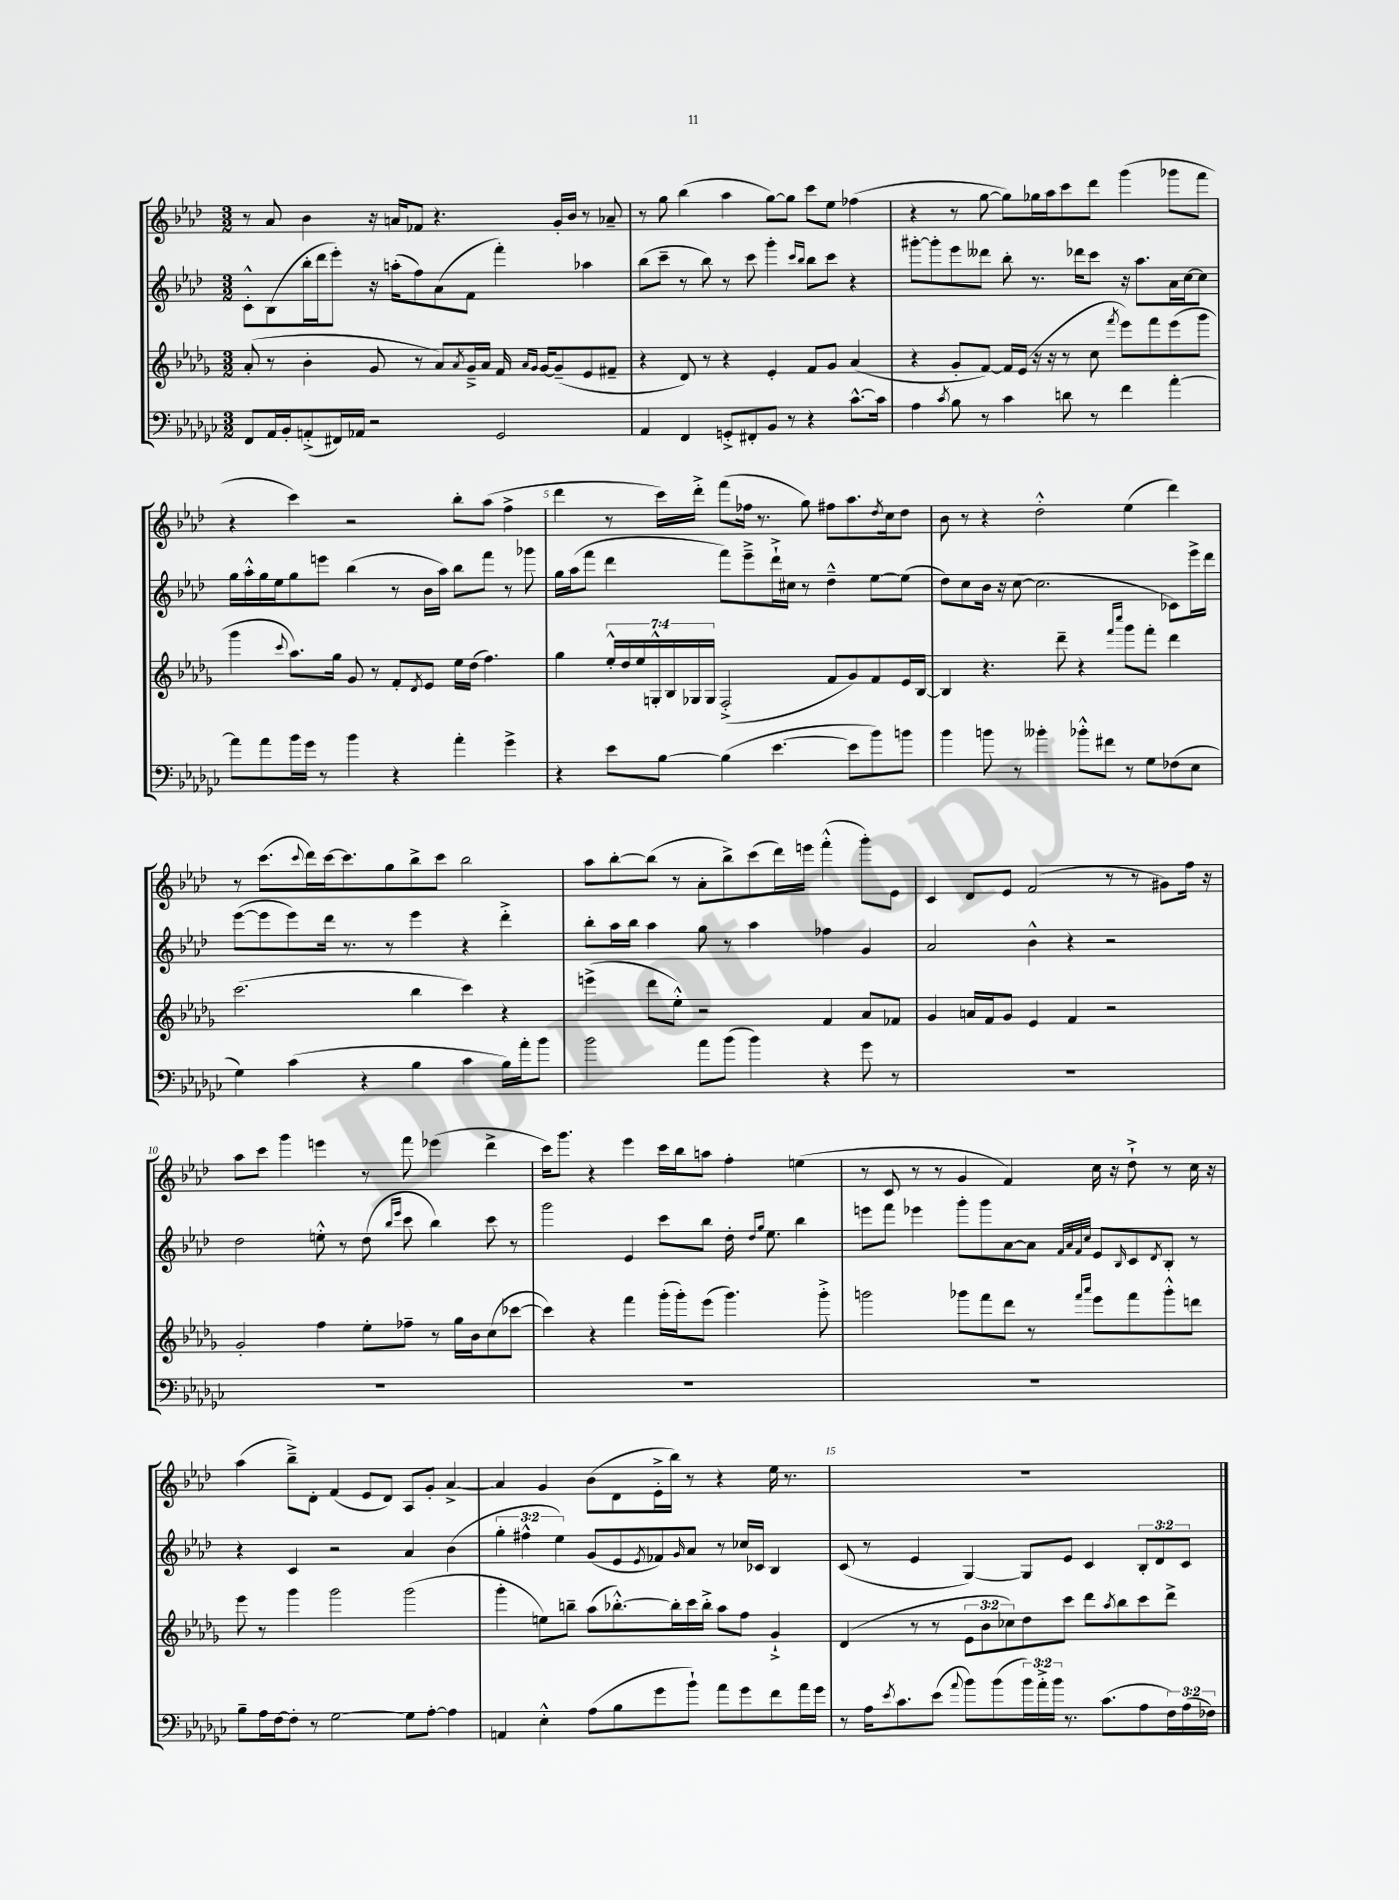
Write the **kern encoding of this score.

**kern	**kern	**kern	**kern
*part4	*part3	*part2	*part1
*staff4	*staff3	*staff2	*staff1
*clefF4	*clefG2	*clefG2	*clefG2
*k[b-e-a-d-g-c-]	*k[b-e-a-d-g-]	*k[b-e-a-d-]	*k[b-e-a-d-]
*M3/2	*M3/2	*M3/2	*M3/2
=1	=1	=1	=1
8FF/L	(8a-'/	8c'^^\L	8r
16AA-/L	8r	(8B-\	8a-/
16BB-'/J	.	.	.
(8AAn'^/	4b-'\	16bb-'\L	4b-\
.	.	16ddd-\J	.
16FF#X/L)	.	8eee-'\J)	.
16AA-X/JJ	.	.	.
2r	8g-/	16r	16r
.	.	(16aan'\KL	16an/KL
.	8r	8ff\)	8f-X/J
.	8a-/L)	(8a-\	4.r
.	8qa-/	.	.
.	16g-~^/L	8f\J	.
.	16a-/JJ	.	.
2GG-/	16f/	4fff'\)	.
.	16qqa-/LL	.	.
.	16qqg-/JJ	.	.
.	[16g-/KL	.	.
.	(8g-~/]	.	16g'/LL
.	.	.	16b-/JJ
.	8e-/	4aa-X\	8r
.	8f#X~/J	.	8a-X~/
=2	=2	=2	=2
4AA-/	4r	(8bb-\L	8r
.	.	8ccc~\J	8gg\
4FF/	8d-/)	8r	(4bb-\
.	8r	8bb-\)	.
8GGn'^/L	4r	8r	4aa-\
8FF#X'/	.	8ccc\	.
8BB-/J	4e-'/	4ggg'\	[8gg\L)
8r	.	.	8gg\J]
.	.	16qqccc/LL	.
.	.	16qqbb-/JJ	.
4r	8f/L	8bb-\L	8ccc\L
.	8g-/J	8ccc\J	8ee-\J
[8.c-^^\L	(4a-/	4r	(4ff-X\
16c-\Jk]	.	.	.
=3	=3	=3	=3
4A-\	4r	[8ggg#X'\L	4r
.	.	8ggg#'\]	.
8qc-/	.	.	.
8B-\	8g-'/L	8eee-\	8r
8r	[8f/J)	8ddd--X\J	[8gg\
4c-\	16f/LL]	8bb-'\	8gg\L])
.	(16e-/JJ	.	.
.	16r	8.r	16gg-X\L
.	16r	.	16aa-\J
8dn\	8r	.	8ccc\
.	.	16ddd-X\KL	.
8r	8cc\	8ccc\J	8ddd-\J
.	8qfff/	.	.
4f\	8eee-\L)	16r	(4ggg\
.	.	8.aa-\L	.
.	8fff\	.	.
[4a-'\	(8eee-\	16a-\L	8ggg-X\L
.	.	[16cc\J	.
.	8ggg-\J	8cc\J]	8fff\J
!!LO:LB:g=z
=4	=4	=4	=4
8a-\L]	4ggg-\	16gg\LL	4r
.	.	16aa-'^^\	.
8a-\	.	16gg\	.
.	.	16ee-\J	.
.	8qqccc/	.	.
16b-\L	8.aa-\L)	8gg\	4ccc\)
16g-\JJ	.	.	.
8r	.	8eeen\J	.
.	16gg-\Jk	.	.
4b-\	8g-/	(4bb-\	2r
.	8r	.	.
4r	8f'/L	8r	.
.	8qd-/	.	.
.	8e-/J	16b-\LL	.
.	.	16aa-\JJ)	.
4a-'\	16ee-\LL	8bb-\L	8bb-'\L
.	(16dd-\JJ	.	.
.	4.ff\)	8fff\J	(8aa-\J
4g-^\	.	8r	4ff^\
.	.	8ggg-X\	.
=5	=5	=5	=5
4r	4gg-\	16gg\LL	4ddd-\
.	.	(16aa-\J	.
.	.	8fff\J	.
8e-\L	28ee-'^^/LL	4ddd-\	8r
.	28dd-/	.	.
.	28ee-/	.	.
.	28Gn'^^/	.	.
[8B-\J	.	.	16ccc\LL)
.	28B-/	.	.
.	28G-X/	.	.
.	.	.	16ddd-'^\JJ
.	28G-/JJ	.	.
(4B-\]	(2F'^/	8fff\L)	(8fff\L
.	.	8eee-~^\	16ff-X\Jk
.	.	.	8.r
[4.e-\	.	16ddd-`^\L	.
.	.	16cc#X\JJ	.
.	.	8r	8gg\)
.	8f/L	4dd-~^^\	8ff#X\L
8e-\L]	8g-/)	.	8.aa-\
8b-\)	8f/	[8ee-\L	.
.	.	.	8qdd-/
.	.	.	16cc\k
8bn\J	16e-/L	(8ee-\J]	8dd-\J
.	[16B-/JJ	.	.
=6	=6	=6	=6
4b-\	4B-/]	8dd-\L)	8b-\
.	.	8cc\	8r
8bn\	4.r	16b-\Jk	4r
.	.	16r	.
8r	.	([8cc\	.
4b--X'\	.	2.cc\]	2dd-'^^\
.	8ddd-~\	.	.
8b-X'^^\L	4r	.	.
8f#X\J	.	.	.
.	16qqfff/LL	.	.
.	16qqcccc/JJ	.	.
8r	8ggg-\L	.	(4ee-\
8G-\L	8fff'\J	.	.
(8F-X\	4ddd-\	8c-X\L)	4ddd-\)
8E-\J	.	16eee-^\L	.
.	.	16ddd-\JJ	.
!!LO:LB:g=z
=7	=7	=7	=7
4G-\)	(2.ccc\	([8eee-\L	8r
.	.	8eee-\]	(8.ccc\L
(4c-\	.	8eee-\)	.
.	.	.	8qqccc/
.	.	.	16ddd-\L)
.	.	16ddd-\Jk	[16ccc\J
.	.	8.r	8.ccc\]
4r	.	.	.
.	.	8r	8gg\
4B-\	4bb-\	4eee-\	8bb-^\
.	.	.	8ccc\J
4c-\	4ccc\)	4r	2bb-\
16B-\LL)	4r	4ddd-'^\	.
16a-'\J	.	.	.
8b-\J	.	.	.
=8	=8	=8	=8
2b-\	(4eeen^\	8bb-'\L	8aa-\L
.	.	16aa-\L	[8bb-'\
.	.	16bb-\JJ	.
.	8ddd-\L	4aa-\	(8bb-\J]
.	8ee-'^^\J)	.	8r
8a-\L	2r	8gg\	8a-'\L
(8b-\J	.	8r	8bb-^\)
4b-\)	.	4aa-\	(8ccc\
.	.	.	16ddd-\L)
.	.	.	16eeen\JJ
4r	4f/	4ff-X\	(4fff'^^\
8g-\	8a-/L	4g/	8ggg'\L)
8r	8f-X/J	.	8e-\J
=9	=9	=9	=9
1.r	4g-/	2a-/	4c/
.	16an/LL	.	8d-/L
.	16f/J	.	.
.	8g-/J	.	8e-/J
.	4e-/	4b-^^\	(2f/
.	4f/	4r	.
.	2r	2r	8r
.	.	.	8r
.	.	.	8g#X\L)
.	.	.	16ff\Jk
.	.	.	16r
!!LO:LB:g=z
=10	=10	=10	=10
1.r	2g-'/	2dd-\	8aa-\L
.	.	.	8ccc\J
.	.	.	4ggg\
.	4ff\	8een'^^\	4eeen\
.	.	8r	.
.	8ee-'\L	(8dd-\	8r
.	.	16qqbb-/LL	.
.	.	16qqeee-/JJ	.
.	8ff-X~\J	8ccc\	8fff\
.	8r	4bb-\)	(4eee-X\
.	16gg-\LL	.	.
.	16b-\J	.	.
.	(8cc\	8ccc\	4ddd-^\
.	[8ccc-X\J	8r	.
=11	=11	=11	=11
1.r	4ccc-\])	2ggg\	16ccc\KL)
.	.	.	8.ggg\J
.	4r	.	4r
.	4fff\	4e-/	4eee-\
.	(16ggg-'\LL	8ccc\L	16ccc\LL
.	16ggg-'\J)	.	16bb-\J
.	(8eee-\J	8bb-\J	8aan\J
.	4.ggg-\)	16dd-'\	4ff'\
.	.	16qqdd-/LL	.
.	.	16qqgg/JJ	.
.	.	8.ee-\	.
.	.	4bb-\	(4een\
.	8ggg-'^\	.	.
=12	=12	=12	=12
1.r	2gggn\	8eeen\L	8r
.	.	8fff\J	8c/
.	.	4eee-X\	8r
.	.	.	8r
.	8ggg-X\L	8ggg'\L	4g/
.	8fff\	8ggg\	.
.	8ddd-\J	[8a-\	4f/)
.	8r	8a-\J]	.
.	.	32qqf/LLL	.
.	.	32qqa-/	.
.	16qqfff/LL	32qqf/	.
.	16qqaaa-/JJ	32qqcc/JJJ	.
.	8eee-\L	8e-/L	16cc\
.	.	.	16r
.	.	16qqB-/	.
.	8fff\	8c/	8dd-`^\
.	.	8qd-/	.
.	8ggg-'^^\	8B-'/J	8r
.	8dddn\J	8r	16cc\
.	.	.	16r
!!LO:LB:g=z
=13	=13	=13	=13
8B-~\L	8eee-\	4r	(4aa-\
16A-\L	8r	.	.
[16F\J	.	.	.
8F'\J]	4ggg-\	4c/	8bb-~^\L)
8r	.	.	8d-'\J
[2G-\	2ggg-\	2r	(4f/
.	.	.	8e-/L
.	.	.	8d-/J)
8G-\L]	(2ggg-\	4a-/	8A-/L
[8A-'\J	.	.	8g'/J
4A-\]	.	(4b-\	[4a-^/
=14	=14	=14	=14
4AAn/	4ggg-'\	6gg'\	4a-/]
.	.	6ff#X^^\	.
4E-'^^\	8een\L)	.	4g/
.	.	6ee-\)	.
.	8bbn~\J	.	.
(8A-\L	(8aa-\L	(8g/L	(8b-\L
8B-\	[8.bb-X'^^\)	8e-/	8d-\
.	.	8qe-/	.
8g-\	.	8f-X/)	16e-'^\L
.	16bb-'\L]	.	16bb-\JJ)
.	.	16qqg/	.
8b-`\J)	16ccc\	8a-/J	8r
.	16bb-'^\JJ	.	.
8a-\L	8aa-\L	8r	4r
8g-\	8ff\J	16cc-X/LL	.
.	.	16c-X/JJ	.
8f\	4g-`^/	4B-/	16ee-\
.	.	.	8.r
16a-\L	.	.	.
16g-\JJ	.	.	.
=15	=15	=15	=15
8r	(4d-/	(8c/	1.r
16A-\KL	.	8r	.
8qe-/	.	.	.
8.c-\	.	.	.
.	8r	4e-/	.
(8e-\J	8r	.	.
8qqa-/	.	.	.
8b-\L)	12e-\L	[4G/)	.
.	12b-\	.	.
(8b-\	.	.	.
.	12cc-X\)	.	.
24b-\L)	8dd-\	8G/L]	.
24a-'^\	.	.	.
24b-\JJ	.	.	.
8.r	8ccc\J	8e-/J	.
.	8ddd-\L	4c/	.
(8.c-\L	.	.	.
.	8qaa-/	.	.
.	8bb-\	.	.
8A-\	8ccc\	12B-'/L	.
.	.	12d-/	.
24F\L)	8ddd-^\J	.	.
(24A-\	.	12c/J	.
24F-X\JJ)	.	.	.
==	==	==	==
*-	*-	*-	*-
